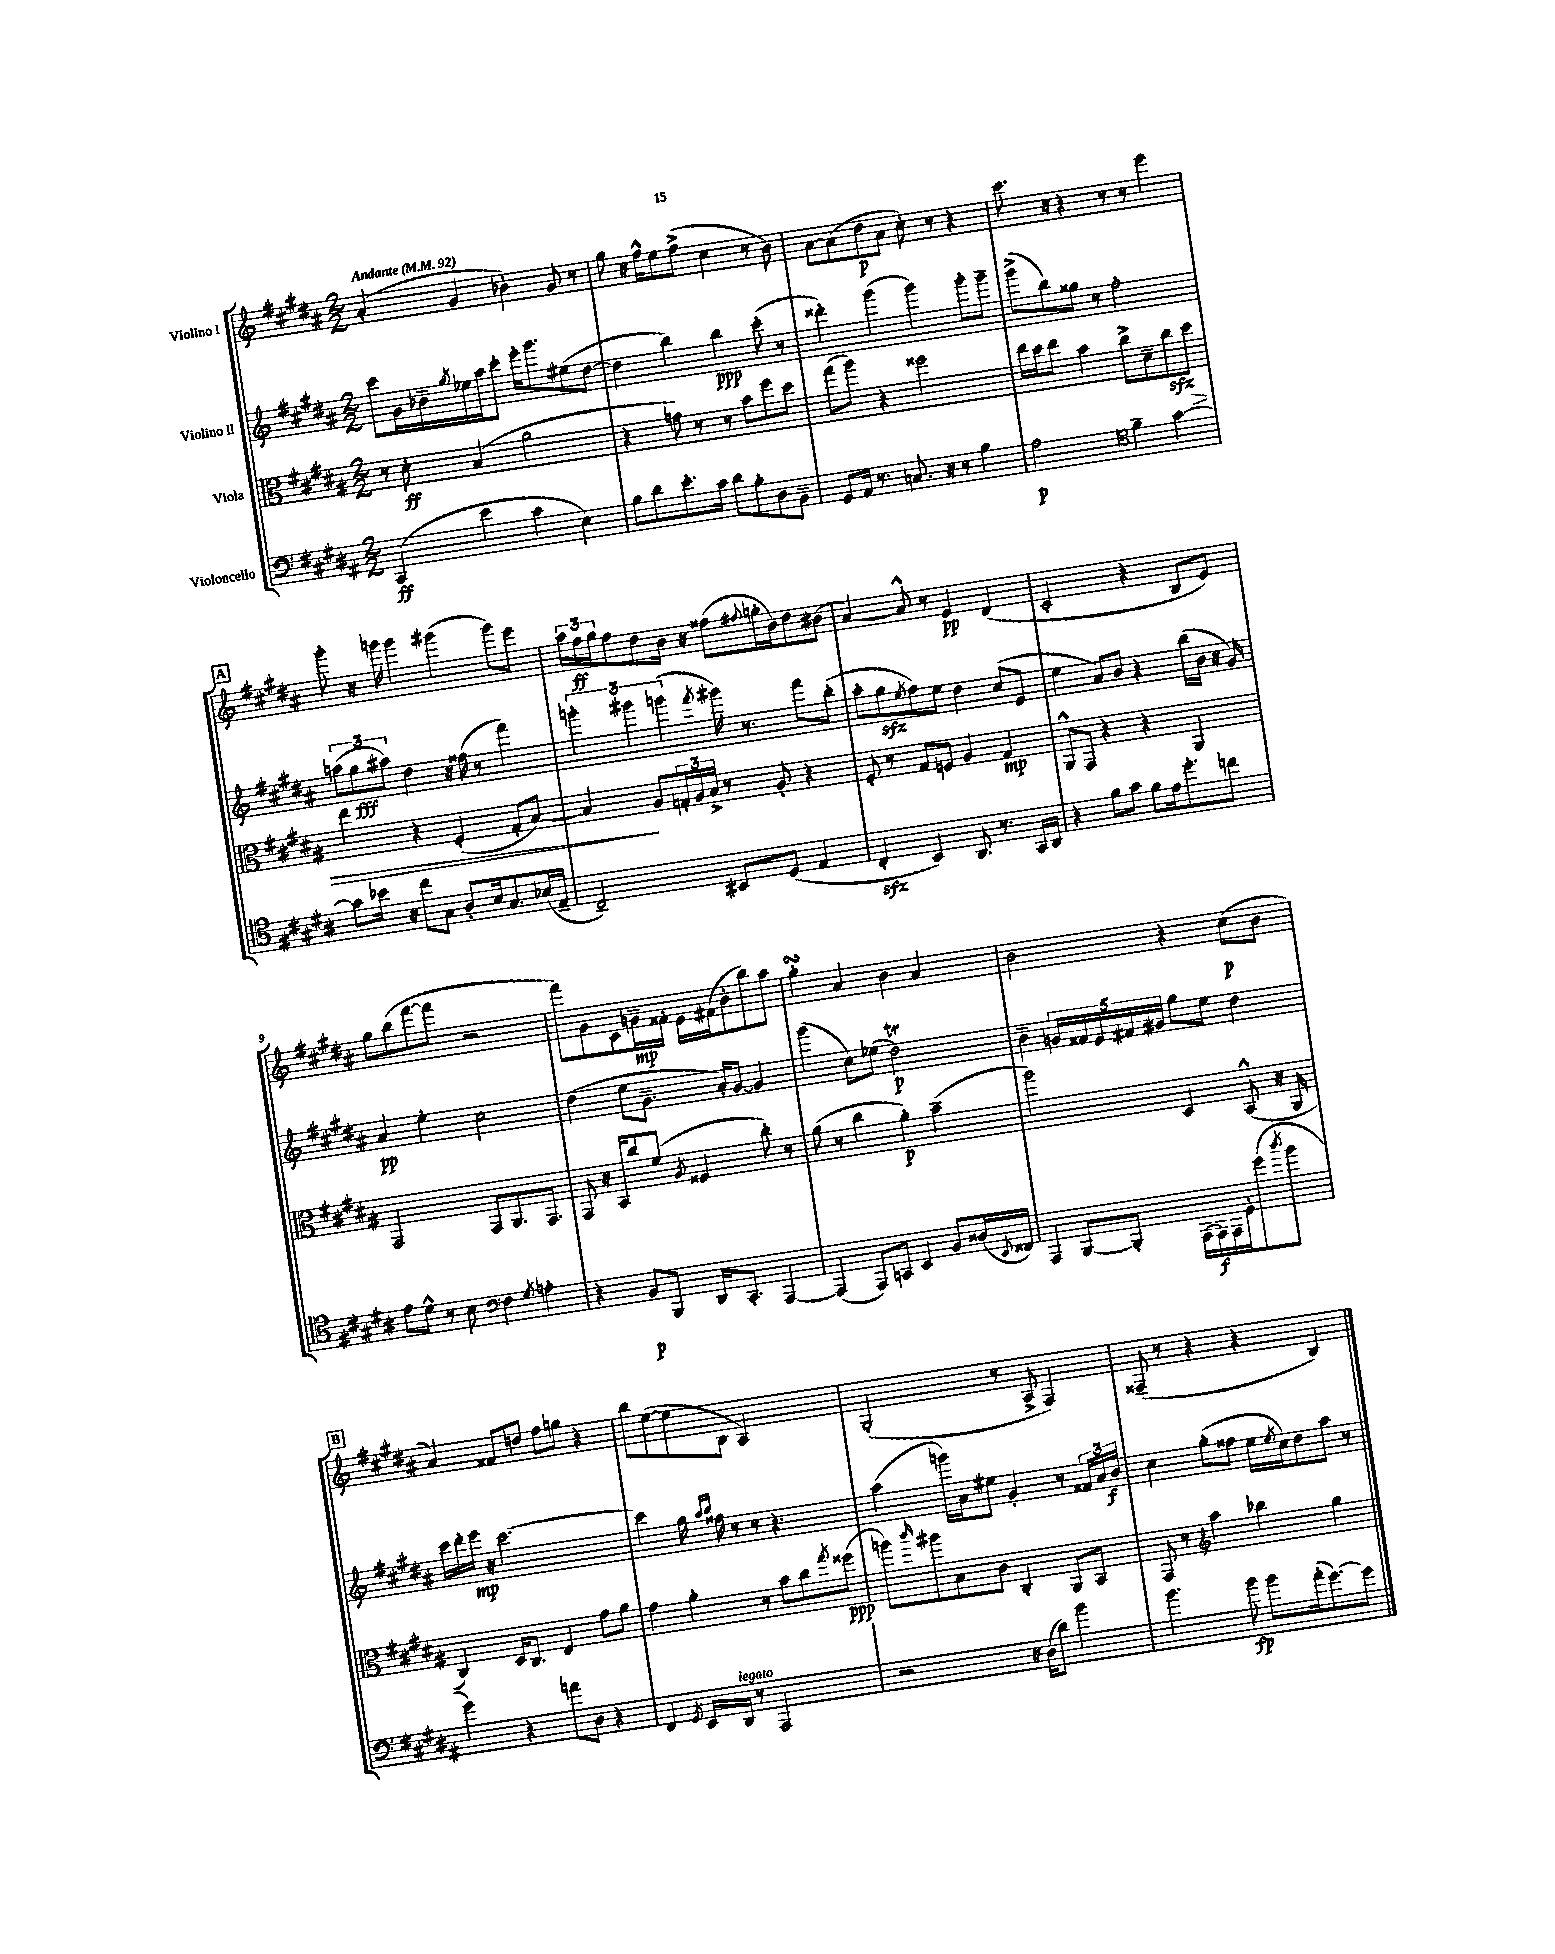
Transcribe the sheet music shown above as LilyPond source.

<<
\new StaffGroup <<
\new Staff = "s0" \with { instrumentName = "Violino I" } {
    \clef treble \key b \major \numericTimeSignature \time 2/2 \tempo "Andante" 4 = 92
    ais'4-.( gis'4 bes'4-.) gis'8 r8 |
    gis''8 r16 fis''16-^ e''8 fis''8->( cis''4 r8 b'8) |
    ais'8~ ais'8( dis''8\p ais'8 cis''8-.) r8 r4 |
    cis'''8. r16 r4 r8 r8 e'''4 |
    \mark \markup { \box "A" } gis'''8-. r16 g'''16 g'''4 gis'''4( gis'''8) e'''8 |
    \tuplet 3/2 { ais''16 fis''16\ff gis''16 } fis''8 dis''8 b'16 r16 fisis''8( \appoggiatura { fis''8 } g''16-. b'16) dis''8 bis'8( |
    ais'4~) ais'8-^ r8 e'4\pp dis'4( |
    cis'2-. r4 b8 e'8) |
    gis''8 b''8( fis'''8~ fis'''8 r2 |
    fis'''8) gis'8 cis'8 g'16--\mp fisis'16-. e'16 fis'16( b'8-. b''8) ais''8 |
    gis''4-.\turn ais'4 b'4 ais'4 |
    b'2 r4 cis''8\p( b'8 |
    \mark \markup { \box "B" } ais'4) fisis'8 d''8 fis''8 g''8 r4 |
    b''8 e''8~( e''8 b8 ais2) |
    gis2-.( r8 ais8-> fis4) |
    fisis8--( r8 r4 r4 b4) \bar "|." |
}
\new Staff = "s1" \with { instrumentName = "Violino II" } {
    \clef treble \key b \major \numericTimeSignature \time 2/2
    cis'''8 gis'16 bes'16-- \acciaccatura { gis''8 } ees''16 ais''16 cis'''8-. e'''16-. gis'''8. eis''8( dis''8~ |
    dis''4 b''4) b''4\ppp cis'''8-.( r8 |
    disis'''4-.) gis'''4( gis'''4) gis'''8-. gis'''8-- |
    gis'''8->( b''8) gisis''8 r8 fis''2-. |
    \mark \markup { \box "A" } \tuplet 3/2 { a''8( gis''8\fff ais''8) } dis''4 r16 fisis''16( r8 fis'''4) |
    \tuplet 3/2 { g'''4-. gis'''4 g'''4( } \acciaccatura { fis'''8 } gis'''16) r8. fis'''8 b''8-.( |
    ais''8-. gis''8\sfz \acciaccatura { e''8 } fis''8) e''8 dis''4 cis''8( e'8 |
    e''4 ais'8) b'8 r4 b''16( b'16 r16 gis'16) |
    ais'4\pp e''4-. cis''2 |
    dis''4( e''8 gis'8.-- ais'16-.) gis'8~ gis'4 |
    gis'''4( cis''8) ees''8( dis''2\trill\p) |
    b'4-- \tuplet 5/4 { g'16 fisis'16 e'16 fis'16 gis'16 } gis''8 e''8 dis''4 |
    \mark \markup { \box "B" } cis'''16 dis'''16-. e'''16\mp r16 cis'''2.~ |
    cis'''4 gis''16 \grace { ais''16 b''16 } fisis''16 r8 r8 r4. |
    ais''4( g'''16) ais'16 eis''8 gis'4-. r8 \tuplet 3/2 { fisis'16 ais'16 b'16\f } |
    cis''4 gis''8-.( fisis''8 e''16 \acciaccatura { e''8 } cis''16) dis''8 ais''8 r8 \bar "|." |
}
\new Staff = "s2" \with { instrumentName = "Viola" } {
    \clef alto \key b \major \numericTimeSignature \time 2/2
    r8 dis'8-.\ff b4( ais'2 |
    r4 g'8) r8 r8 b'8 fis''8 dis''8 |
    gis''8( ais''8) r4 fisis''2 |
    e''16 dis''16 e''8 b'4 cis''8-> dis'8-- cis''8\sfz dis''8\> |
    \mark \markup { \box "A" } e''4 r4 fis4-.( gis8-. b8~) |
    b4\! ais8 \tuplet 3/2 { g16-. ais16 b16-> } r8 ais8-. r4 |
    fis8-. r8 gis8 f8 ais4 gis4\mp |
    ais,8-^ gis,8 r4 r4 ais,4 |
    gis,2 gis,8 ais,8. gis,8. |
    gis,8 r16 b,16 cis''8 fis'8( \acciaccatura { ais8 } fisis4 cis''8-.) r8 |
    ais'8( r8 cis''4 ais'4-.\p) b'4--( |
    ais''2) dis4 b,8-^( r16 ais,16 |
    \mark \markup { \box "B" } cis4) dis16 cis8. e4 gis'8 ais'8 |
    gis'4 ais'4-. r8 b'8 cis''8 \acciaccatura { gis''8 } fisis''8\ppp( |
    a''8) \grace { cis'''16 } ais''8 b8 cis'8 cis4-. ais,8 b,8 |
    gis,8 r8 \clef treble ais''4 bes''4 gis''4 \bar "|." |
}
\new Staff = "s3" \with { instrumentName = "Violoncello" } {
    \clef bass \key b \major \numericTimeSignature \time 2/2
    cis,4\ff( e'4 cis'4 e4) |
    b8 dis'8 e'8.-. cis'16 dis'8 b8-. dis8 b,8-- |
    gis,8 ais,16 r8. c8. r16 r8 b4 |
    ais2\p \clef tenor fis'4-- gis'4~ |
    \mark \markup { \box "A" } gis'8 bes'16 r16 cis''8 gis8 ais8-. b16 gis8. bes16( e16-- |
    cis2--) bis,8 dis8( e4 |
    cis4-.\sfz b,4) ais,8. r8. gis,16 ais,16 |
    r4 fis'8 gis'8 fis'8 e'16 dis''8.-. c''8 |
    e'8 dis'8-^ r8 b8 \clef bass fis4 \acciaccatura { gis8 } a4-. |
    r4 b,8\p b,,8 dis,16 cis,8.-. ais,,4~ |
    ais,,4( ais,,8) c,8 e,4 b,8 disis16( \appoggiatura { e,8 } fisis,16) |
    ais,,4 b,,8~ b,,8-. ais,,16( ais,,16\f) ais,,16 gis,16-. gis'8( \acciaccatura { dis''8 } b'8 |
    \mark \markup { \box "B" } gis'4) r4 a'8 dis8 r4 |
    fis,4 \acciaccatura { gis,8 } e,16 dis,16^\markup { \italic "legato" } r8 ais,,2 |
    r2 r16 dis16( dis'8) b'4 |
    b'4. b'8\fp b'8 ais'16-.( gis'8.~) gis'8 \bar "|." |
}
>>
>>
